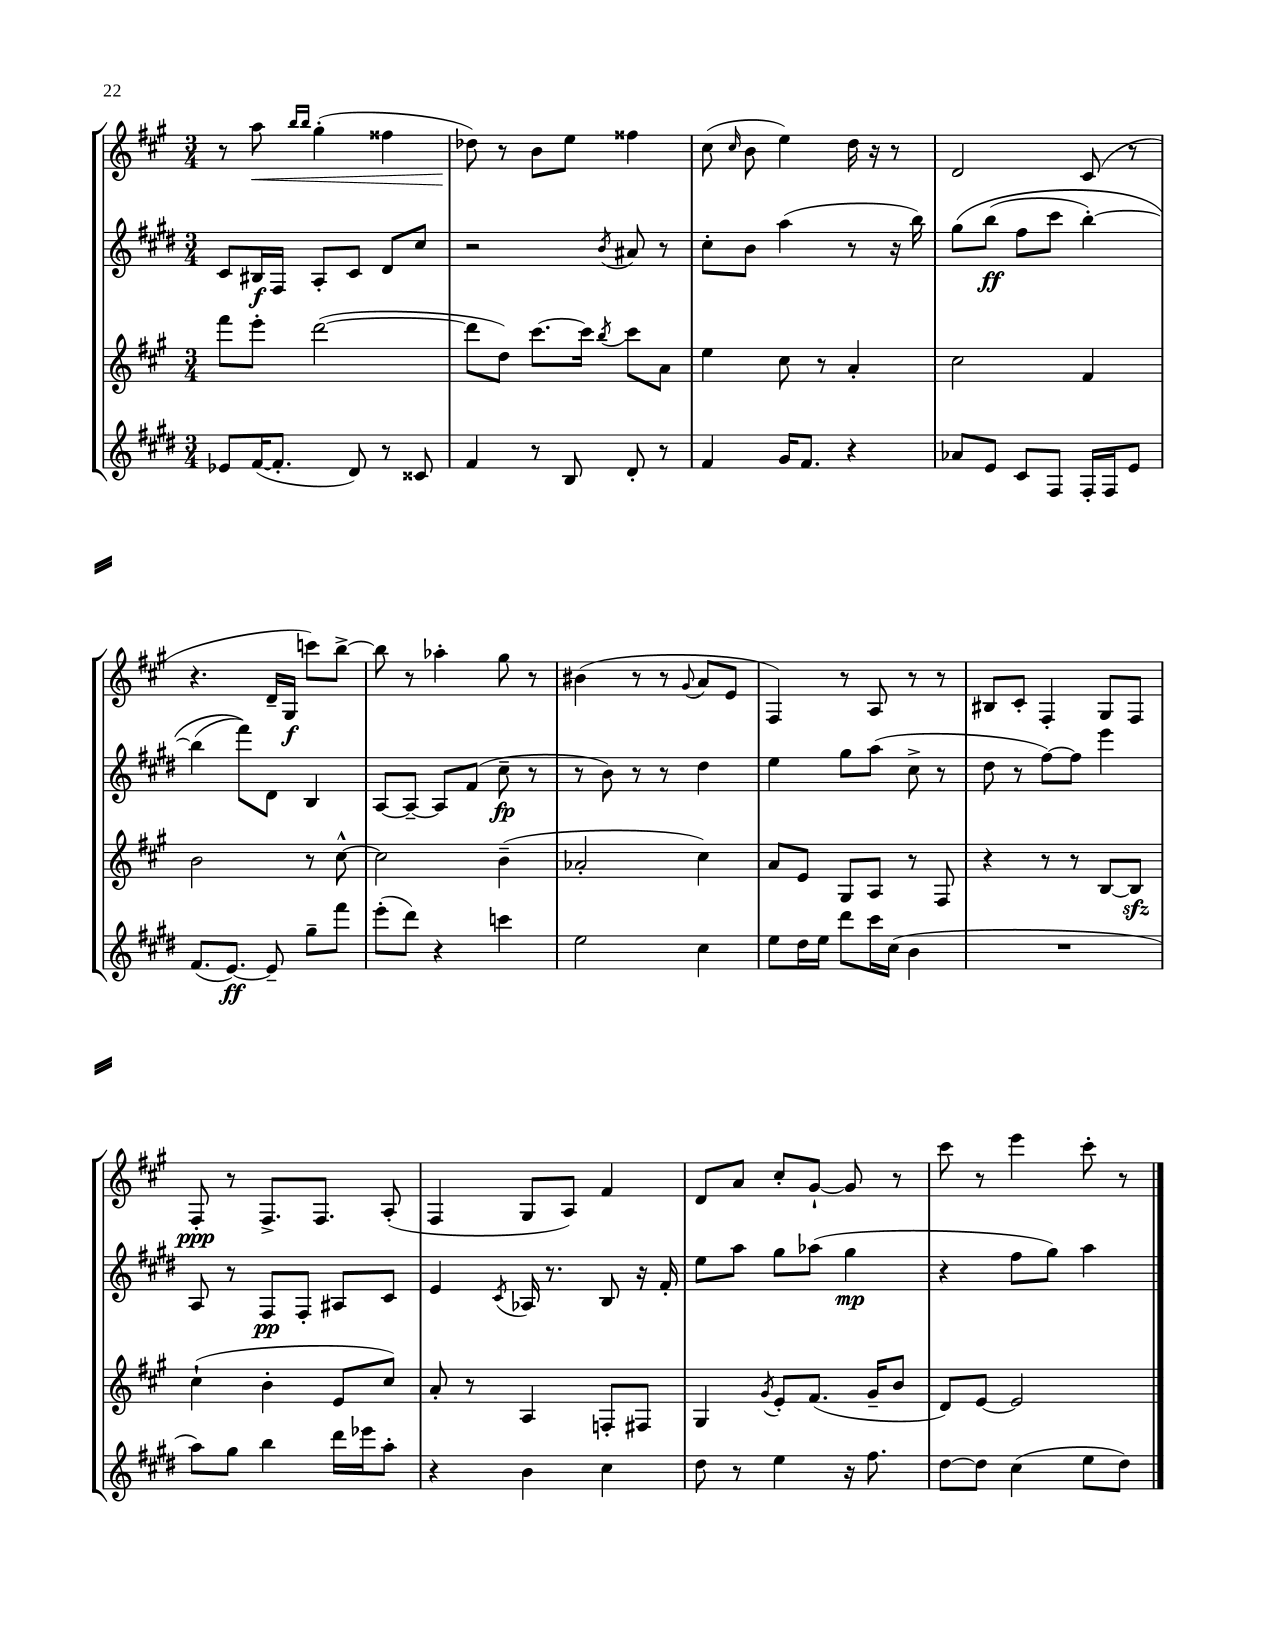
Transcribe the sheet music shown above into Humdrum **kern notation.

**kern	**dynam	**kern	**kern	**dynam	**kern	**dynam
*part4	*part4	*part3	*part2	*part2	*part1	*part1
*staff4	*staff4	*staff3	*staff2	*staff2	*staff1	*staff1
*clefG2	*	*clefG2	*clefG2	*	*clefG2	*
*k[f#c#g#d#]	*	*k[f#c#g#]	*k[f#c#g#d#]	*	*k[f#c#g#]	*
*M3/4	*	*M3/4	*M3/4	*	*M3/4	*
=18	=18	=18	=18	=18	=18	=18
8e-X/L	.	8fff#\L	8c#/L	.	8r	.
!	!	!	!	!	!	!LO:HP:b
([16f#/K	.	8eee'\J	16B#X/L	f	8aa\	<
8.f#'/J]	.	.	16F#/JJ	.	.	.
.	.	.	.	.	16qqbb/LL	.
.	.	.	.	.	16qqbb/JJ	.
.	.	([2ddd\	8A'/L	.	(4gg#'\	.
8d#/)	.	.	8c#/J	.	.	.
8r	.	.	8d#/L	.	4ff##X\	.
8c##X/	.	.	8cc#/J	.	.	.
=19	=19	=19	=19	=19	=19	=19
4f#/	.	8ddd\L]	2r	.	8dd-X\)	.
.	.	8dd\J)	.	.	8r	[
8r	.	[8.ccc#\L	.	.	8b\L	.
8B/	.	.	.	.	8ee\J	.
.	.	16ccc#\Jk]	.	.	.	.
.	.	8qbb/	8qb/	.	.	.
8d#'/	.	8ccc#\L	8a#X/	.	4ff##X\	.
8r	.	8a\J	8r	.	.	.
=20	=20	=20	=20	=20	=20	=20
4f#/	.	4ee\	8cc#'\L	.	(8cc#\	.
.	.	.	.	.	16qqcc#/	.
.	.	.	8b\J	.	8b\	.
16g#/KL	.	8cc#\	(4aa\	.	4ee\)	.
8.f#/J	.	.	.	.	.	.
.	.	8r	.	.	.	.
4r	.	4a'/	8r	.	16dd\	.
.	.	.	.	.	16r	.
.	.	.	16r	.	8r	.
.	.	.	16bb\)	.	.	.
=21	=21	=21	=21	=21	=21	=21
8a-X/L	.	2cc#\	(8gg#\L	.	2d/	.
8e/J	.	.	(8bb\J	ff	.	.
8c#/L	.	.	8ff#\L	.	.	.
8F#/J	.	.	8ccc#\J	.	.	.
16F#'/LL	.	4f#/	[4bb'\)	.	(8c#/	.
16F#/J	.	.	.	.	.	.
8e/J	.	.	.	.	8r	.
!!LO:LB:g=z
=22	=22	=22	=22	=22	=22	=22
(8.f#/L	.	2b\	(4bb\]	.	4.r	.
[8.e/J)	ff	.	.	.	.	.
.	.	.	8fff#\L))	.	.	.
8e~/]	.	.	8d#\J	.	16d~/LL	.
.	.	.	.	.	16G#/JJ	f
8gg#~\L	.	8r	4B/	.	8cccn\L)	.
8fff#\J	.	[8cc#^^\	.	.	[8bb^\J	.
=23	=23	=23	=23	=23	=23	=23
(8eee'\L	.	2cc#\]	[8A/L	.	8bb\]	.
8ddd#\J)	.	.	8A~/J_	.	8r	.
4r	.	.	8A/L]	.	4aa-X'\	.
.	.	.	(8f#/J	.	.	.
4cccn\	.	(4b~\	8cc#~\	fp	8gg#\	.
.	.	.	8r	.	8r	.
=24	=24	=24	=24	=24	=24	=24
2ee\	.	2a-X'/	8r	.	(4b#X\	.
.	.	.	8b\)	.	.	.
.	.	.	8r	.	8r	.
.	.	.	8r	.	8r	.
.	.	.	.	.	8qqg#/	.
4cc#\	.	4cc#\)	4dd#\	.	8a/L	.
.	.	.	.	.	8e/J	.
=25	=25	=25	=25	=25	=25	=25
8ee\L	.	8a/L	4ee\	.	4F#/)	.
16dd#\L	.	8e/J	.	.	.	.
16ee\JJ	.	.	.	.	.	.
8ddd#\L	.	8G#/L	8gg#\L	.	8r	.
16ccc#\L	.	8A/J	(8aa\J	.	8A/	.
(16cc#\JJ	.	.	.	.	.	.
4b\	.	8r	8cc#^\	.	8r	.
.	.	8F#/	8r	.	8r	.
=26	=26	=26	=26	=26	=26	=26
2.r	.	4r	8dd#\	.	8B#X/L	.
.	.	.	8r	.	8c#'/J	.
.	.	8r	[8ff#\L)	.	4F#'/	.
.	.	8r	8ff#\J]	.	.	.
.	.	[8B/L	4eee\	.	8G#/L	.
.	.	8Bzz/J]	.	.	8F#/J	.
!!LO:LB:g=z
=27	=27	=27	=27	=27	=27	=27
8aa\L)	.	(4cc#`\	8A/	.	8F#'/	ppp
8gg#\J	.	.	8r	.	8r	.
4bb\	.	4b'\	8F#/L	pp	8.F#^/L	.
.	.	.	8F#'/J	.	.	.
.	.	.	.	.	8.F#/J	.
16ddd#\LL	.	8e/L	8A#X/L	.	.	.
16eee-X\J	.	.	.	.	.	.
8aa'\J	.	8cc#/J)	8c#/J	.	(8A'/	.
=28	=28	=28	=28	=28	=28	=28
4r	.	8a'/	4e/	.	4F#/	.
.	.	8r	.	.	.	.
.	.	.	8qc#/	.	.	.
4b\	.	4A/	16A-X/	.	8G#/L	.
.	.	.	8.r	.	.	.
.	.	.	.	.	8A/J)	.
4cc#\	.	8Fn'/L	8B/	.	4f#/	.
.	.	8F#X/J	16r	.	.	.
.	.	.	16f#'/	.	.	.
=29	=29	=29	=29	=29	=29	=29
8dd#\	.	4G#/	8ee\L	.	8d/L	.
8r	.	.	8aa\J	.	8a/J	.
.	.	8qg#/	.	.	.	.
4ee\	.	8e'/L	8gg#\L	.	8cc#'/L	.
.	.	(8.f#/J	(8aa-X\J	.	[8g#`/J	.
16r	.	.	4gg#\	mp	8g#/]	.
8.ff#\	.	16g#~/KL	.	.	.	.
.	.	8b/J	.	.	8r	.
=30	=30	=30	=30	=30	=30	=30
[8dd#\L	.	8d/L)	4r	.	8ccc#\	.
8dd#\J]	.	[8e/J	.	.	8r	.
(4cc#\	.	2e/]	8ff#\L	.	4eee\	.
.	.	.	8gg#\J)	.	.	.
8ee\L	.	.	4aa\	.	8ccc#'\	.
8dd#\J)	.	.	.	.	8r	.
==	==	==	==	==	==	==
*-	*-	*-	*-	*-	*-	*-
